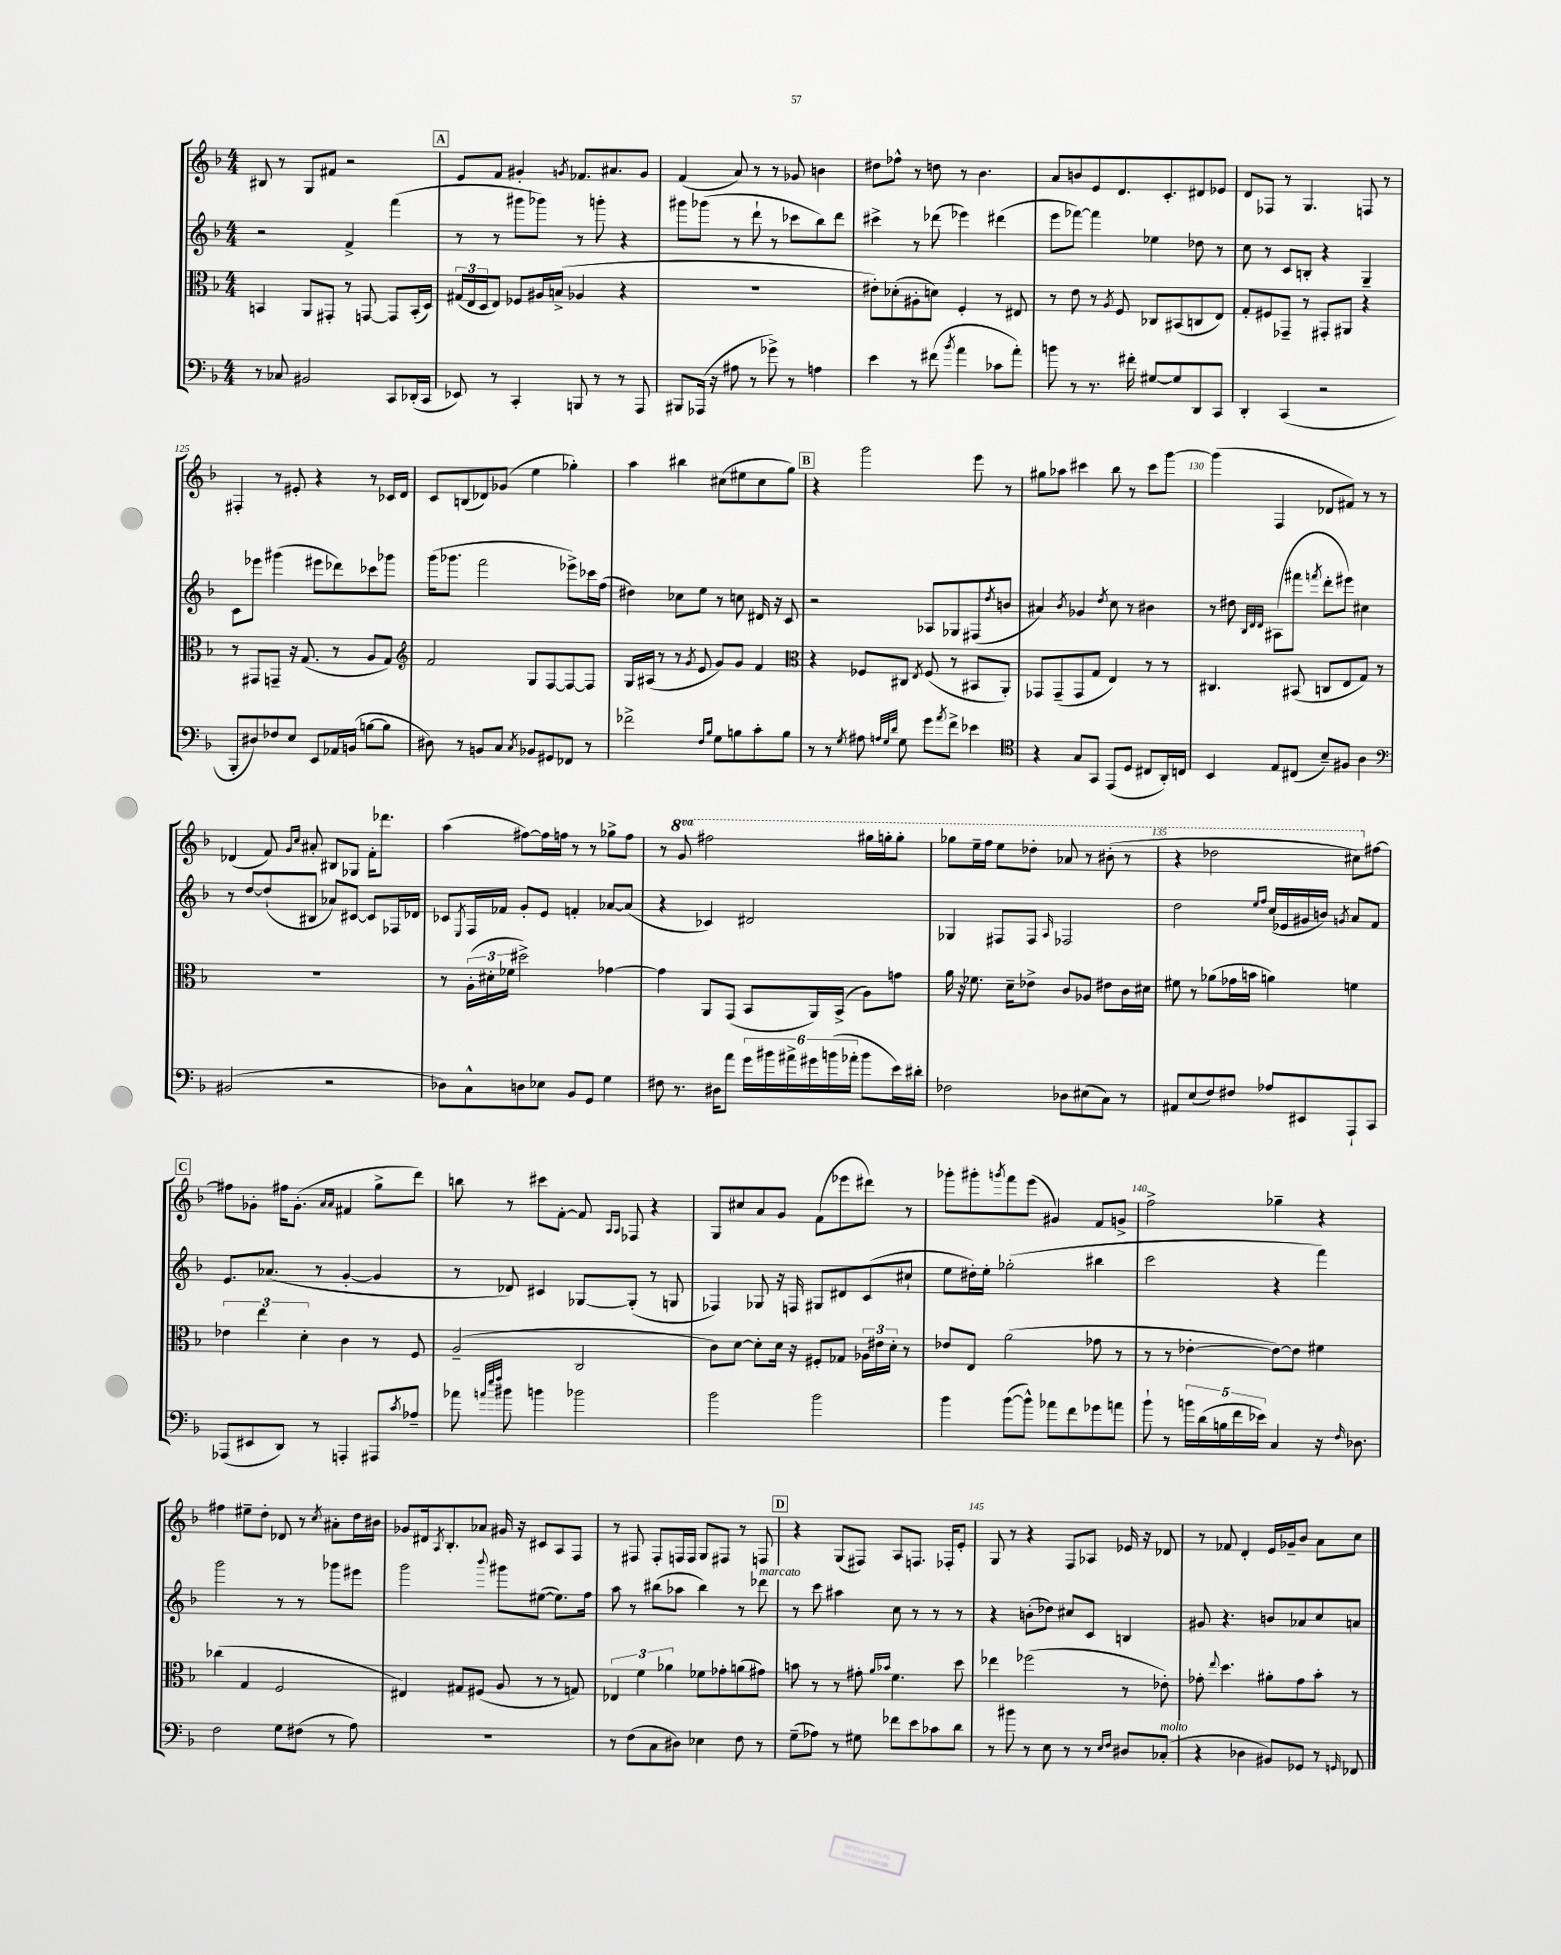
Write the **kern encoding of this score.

**kern	**kern	**kern	**kern
*staff4	*staff3	*staff2	*staff1
*clefF4	*clefC3	*clefG2	*clefG2
*k[b-]	*k[b-]	*k[b-]	*k[b-]
*M4/4	*M4/4	*M4/4	*M4/4
8r	4BB/	2r	8B#/
8C-/	.	.	8r
2BB#/	8AA/L	.	8G/L
.	8GG#'/J	.	8f#/J
.	8r	4f^/	2r
.	[8GG/	.	.
8CC/L	8GG/]L	(4fff\	.
(16DD-'/L	(16BB'/L	.	.
16CC/JJ	16D/JJ)	.	.
=	=	=	=
8EE-/)	(24G#/LL	8r	8e/L
.	24E/	.	.
.	24D/J	.	.
8r	8E/J)	8r	8f/J
4CC'/	8F-/L	8ggg#\L	4g#'/
.	16A#/L	8ggg-\J)	.
.	(16B^/JJ	.	.
.	.	.	8qg/
8BBB/	4A-/	8r	8.f-/L
8r	.	8ggg'\	.
.	.	.	8.a#/
8r	4r	4r	.
8AAA/	.	.	8g/J
=	=	=	=
8BBB#/L	1r	8ggg#\L	(4f/
(16AAA-/Jk	.	(8ggg-\J	.
16r	.	.	.
8A#\	.	8r	8a/)
8r	.	8ddd`\	8r
8g-^\)	.	8r	8r
8r	.	8ccc-\L	8g-/
4A\	.	8bb-\)	4b\
.	.	8ddd\J	.
=	=	=	=
4e\	8e#'\L)	4ccc#^\	8dd#\L
.	(8d-'\	.	8ff-^^\J
8r	8A#'\	8r	8r
(8f#\	8d\J)	(8ddd-\	8dd\
8qb-/	.	.	.
4a\	4F'/	4eee-\)	8r
.	.	.	4.b-\
8c-\L	8r	(4ddd#\	.
8a'\J)	8E#/	.	.
=	=	=	=
8b\	8r	8eee\L	8a/L
8r	8e\	[8fff-\J)	8b/
8.r	8r	4fff-\]	8e/
.	8qA/	.	.
.	8F/	.	8.d/
16f#'\	.	.	.
[8G#/L	8C-/L	4ee-\	.
.	.	.	8.c'/
8G#/]	(8BB#/	.	.
8DD/	8C/	8dd-\	8d#/
8CC/J	8E/J)	8r	8e-/J
=	=	=	=
4DD'/	8G'/L	8cc\	8d/L
.	8F#/	8r	8F-/J
(4CC/	8GG-~/J	8c/L	8r
.	8r	8B'/J	4.G/
2r	8GG#'/L	4r	.
.	8AA#/J	.	.
.	4r	4G~/	8F/
.	.	.	8r
=	=	=	=
8BBB-'/L	8r	8c\L	4F#'/
8D#/)	8GG#/L	8eee-\J	.
8F-/	8GG~/J	(4ggg#\	8r
8E/J	16r	.	8e#'/
.	(8.G/	.	.
8EE/L	.	8eee#\L	4r
16AA-/L	8r	8ddd-\)	.
(16BB/JJ	.	.	.
[8B\L	8A/L	8ccc-\	8r
8B\]J	8G/J)	8ggg-\J	16c-/LL
.	.	.	16d/JJ
=	=	=	=
*	*clefG2	*	*
8D#\)	2f/	(16ggg\LK	8c/L
.	.	8.ggg-\J	.
8r	.	.	(8B/
8BB/L	.	2fff\	8d-/)
8C/J	.	.	(8g-/J
8qC/	.	.	.
8BB-/L	8G/L	.	4ee\
8GG#/	[8F/	.	.
8FF-/J	8F/_	8eee-^\L)	4gg-'\)
8r	8F/]J	16ccc-\L	.
.	.	(16ff\JJ	.
=	=	=	=
2f-^\	16G/LL	4dd#\)	4aa\
.	(16A#/JJ	.	.
.	8r	.	.
.	8r	8cc-\L	4bb#\
.	8qg/	.	.
.	8e/	8ee\J	.
16qqF/LL	.	.	.
16qqB-/JJ	.	.	.
8G\L	8g/L)	8r	(8cc#\L
8B\	8g/J	8cc\	8ee#\
8c'\	4f/	16d#/	8cc#\
.	.	16r	.
8B\J	.	8c/	8gg\J)
=	=	=	=
*	*clefC3	*	*
8r	4r	2r	4r
8r	.	.	.
8qG/	.	.	.
8A#\	8F-/L	.	2ggg\
32qqA/LLL	.	.	.
32qqG/	.	.	.
32qqd/JJJ	.	.	.
8G\	8C#/J	.	.
.	8qE/	.	.
8g\L	(8F-/	8A-/L	.
8qa/	.	.	.
8f^\J	8r	8G-/	.
4e-\	8BB#/L	(8F#/	8eee\
.	.	8qdd/	.
.	8AA'/J)	8b/J	8r
=	=	=	=
*clefC4	*	*	*
4r	8GG-/L	4a#/)	8gg#\L
.	(8GG-~/	.	8aa-\J
.	.	8qb-/	.
8G/L	8GG-/	4g-/	4ccc#\
8GG/J	8G/J	.	.
.	.	8qdd/	.
(8EE/L	4E/)	8cc\	8bb-\
8D/J	.	8r	8r
8C#/L	8r	4b#\	8ccc#\L
16AA'/L)	8r	.	[8ggg\J
16C/JJ	.	.	.
=	=	=	=
4BB-/	4.C#/	8r	(4ggg\]
.	.	8dd#\	.
.	.	32qqB-/LLL	.
.	.	32qqd/	.
.	.	32qqd/JJJ	.
8E/L	.	(8A#\L	4F/
(8C#/J	(8BB#/	8fff#\J	.
.	.	8qfff/	.
8B-~/L)	8C/L	8ddd'\L	8d-/L
8F#/J	8E/	8eee#\J)	8f#/J)
4A\	8G/J)	4cc#\	8r
.	8r	.	8r
=	=	=	=
*clefF4	*	*	*
(2BB#/	1r	8r	(4d-/
.	.	[8dd/L	.
.	.	(8dd`/]	8f/)
.	.	.	16qqg/LL
.	.	.	16qqcc/JJ
.	.	8B#/J	8a#'/
2r	.	8a-/L)	8B#/L
.	.	[8c#/J	8G-/J
.	.	8c#/]L	16f'\LK
.	.	.	8.ddd-\J
.	.	16F-/L	.
.	.	16d-/JJ	.
=	=	=	=
8D-\L)	8r	8c-/L	(4aa\
.	.	8qE/	.
8C^^\	(24A'\LL	16F/L	.
.	24d#'\	.	.
.	.	16f-/JJ	.
.	24f-\JJ	.	.
8D\	2dd#^\)	8g'/L	[8ff#\L)
8E-\J	.	8e/J	16ff#\]L
.	.	.	16ff\JJ
8BB-/L	.	4f'/	8r
8GG/J	.	.	8r
4G\	[4g-\	[8a-/L	8gg-^\L
.	.	(8a-/]J	8ff\J
=	=	=	=
8F#\	4g-\]	4r	8r
8.r	.	.	8gg/
.	8AA/L	4c-/)	2fff#\
16D#\LK	.	.	.
8a\J	(8GG/J	.	.
24g\LL	8BB-/L	2d#/	.
24b#\	.	.	.
24a#^\	.	.	.
24g#\	16AA/L)	.	.
(24b\	.	.	.
.	(16BB-^/JJ	.	.
24a-'\JJ	.	.	.
8b\L	8A\L)	.	16ggg#\LL
.	.	.	16ggg'\J
16e\L)	8g\J	.	8ggg'\J
16d#'\JJ	.	.	.
=	=	=	=
2F-\	16a\	4G-/	8ggg-\L
.	16r	.	.
.	8.f-\	.	16eee~\L
.	.	.	16fff\JJ
.	.	8F#/L	8eee\L
.	16d~\LK	.	.
.	8e-^\J	8F#/J	8ddd-'\J
.	.	16qqA/	.
8D-\L	8c/L	2F-/	8aa-/
(8E#\	8A-/J	.	8r
8C\J)	8e#\L	.	(8bb#'\
8r	16c\L	.	8r
.	16d#\JJ	.	.
=	=	=	=
8AA#/L	8f#\	2dd\	4r
(8E/	8r	.	.
8F/)	(8a-\L	.	2ddd-\
8F#/J	16g-\L	.	.
.	16b\JJ	.	.
.	.	16qqee/LL	.
.	.	16qqff/JJ	.
8A-/L	4a\)	(16cc/LL	.
.	.	16e-/	.
8EE#/	.	16g#/	.
.	.	16b/JJ)	.
.	.	8qg/	.
8AAA`/	4f\	8a/L	8ccc#\L)
8CC/J	.	8f/J	[8ff#\J
=	=	=	=
(8AAA-/L	6e-\	8.e/L	8ff#\]L
8EE#/	.	.	8g-'\J
.	6ee\	.	.
.	.	(8.a-/J	.
8DD/J)	.	.	16ff#\LK
.	.	.	(8.g-'\J
.	6d'\	.	.
8r	.	8r	.
.	.	.	16qqa/LL
.	.	.	16qqa/JJ
4AAA'/	4c\	[4g'/	4f#/
8AAA#/L	8r	4g/]	8gg^\L
8qc/	.	.	.
8A-~/J	8F/	.	8ddd\J)
=	=	=	=
8a-\	(2A~/	8r	8bb\
32qqa/LLL	.	.	.
32qqee/	.	.	.
32qqff/JJJ	.	.	.
8b#\	.	8d-/)	8r
4b\	.	4c#/	8ccc#\L
.	.	.	[8f'\J
2b-\	2C/	[8G-/L	8f/]
.	.	.	16qqA/LL
.	.	.	16qqA/JJ
.	.	(8G-'/]J	8F-/
.	.	8r	4r
.	.	8G/	.
=	=	=	=
2b-\	8c\L)	4F-/)	8G/L
.	[8d\J	.	8cc#/
.	8d'\]L	8G-/	8a/
.	16d\Jk	16r	8g/J
.	16r	16F/	.
2b-\	8F#'/L	8G#/L	(8f\L
.	8G-/J	8d#/	8eee-\
.	24A-\LL	(8c/	8ddd#\J)
.	24e#\	.	.
.	24d'\JJ	.	.
.	8r	8cc#`/J	8r
=	=	=	=
4b-\	8e-/L	8ee\L	8ggg-'\L
.	8E/J	16dd#'\L)	8ggg#'\
.	.	16ee'\JJ	.
.	.	.	8qggg/
([8b-\L	(2a\	(2gg-'\	8fff\
8b-^^\]J)	.	.	(8eee\J
8a-\L	.	.	4g#/)
8f\	.	.	.
8g-\	8g-\	4bb#\	8f/L
8a\J	8r	.	8g^/J
=	=	=	=
8b-`\	8r	2ccc\	2ff^\
8r	8r	.	.
20b\LL	[4e-'\	.	.
(20d\	.	.	.
20B\	.	.	.
20f\	.	.	.
20e-\JJ)	.	.	.
4C/	8e-\_L)	4r	4gg-~\
.	8e-\]J	.	.
16r	4f#\	4fff\)	4r
16qqF/	.	.	.
8.D-\	.	.	.
=	=	=	=
2F\	(4cc-\	2ggg\	4ff#\
.	4G/	.	8ee#~\L
.	.	.	8dd'\J
8G\L	2F/	8r	8d-/
(8F#\J	.	8r	8r
.	.	.	8qcc/
8r	.	8ggg-\L	8a#'\L
8A\)	.	8eee#\J	16dd\L
.	.	.	16b#\JJ
=	=	=	=
1r	4E#/)	2ggg\	8g-/L
.	.	.	16d#/k
.	.	.	8qA/
.	.	.	8.B-'/
.	8G#/L	.	.
.	(8F#/J	.	8a-/J
.	.	8qqbbb-/	.
.	8A/	8ggg#\L	16g#/
.	.	.	16r
.	8r	([8ee#\J	8c#/L
.	8r	8.ee#\]L)	8A/
.	8G/)	.	8F/J
.	.	16ff\Jk	.
=	=	=	=
8r	6E-/	8aa\	8r
(8F\L	.	8r	8F#/
.	6f\	.	.
8C\	.	(8bb#\L	8F#'/L
.	6a-\	.	.
8D#\J)	.	8aa-\J	16F/L
.	.	.	16F/JJ
4E-\	8f-\L	4bb#\)	8G/L
.	8g-'\	.	8F#/J
8F\	(8a\	8r	8r
8r	8g#\J)	8ddd-\	8F/
=	=	=	=
(8G~\L	8b\	8r	4r
8A-\J)	8r	8ccc\	.
8r	8r	4aa#\	(8G/L
8G#\	8g#'\	.	8F#/J)
.	16qqa/LL	.	.
.	16qqb-/JJ	.	.
8f-\L	4.f\	8cc\	8A/L
8e\	.	8r	8.F/J
8c-\	.	8r	.
.	.	.	16F-'/LK
8d\J	8dd\	8r	8e'/J
=	=	=	=
8r	4ee-\	4r	8G/
8b#\	.	.	8r
8r	(2ff-\	(8b'\L	4r
8E\	.	8dd-\J)	.
8r	.	8cc#/L	8F/L
8r	.	8c/J	8A-/J
16qqE/LL	.	.	.
16qqF/JJ	.	.	.
8D#/L	8r	4B/	16e-/
.	.	.	16r
(8C-'/J	8e-'\)	.	8d-/
=	=	=	=
4r	8g-'\	8g#/	8r
.	8qqee/	.	.
.	4.dd\	4.r	8f-/
4D-\	.	.	4d'/
8BB#/L)	8a#'\L	8b/L	16e/LL
.	.	.	16g-~/J
8GG-/J	8g-\	8a-/	8b-/J
8r	8b-'\J	8cc/	8a\L
16qqGG/	.	.	.
8FF-/	8r	8a/J	8cc\J
==	==	==	==
*-	*-	*-	*-
